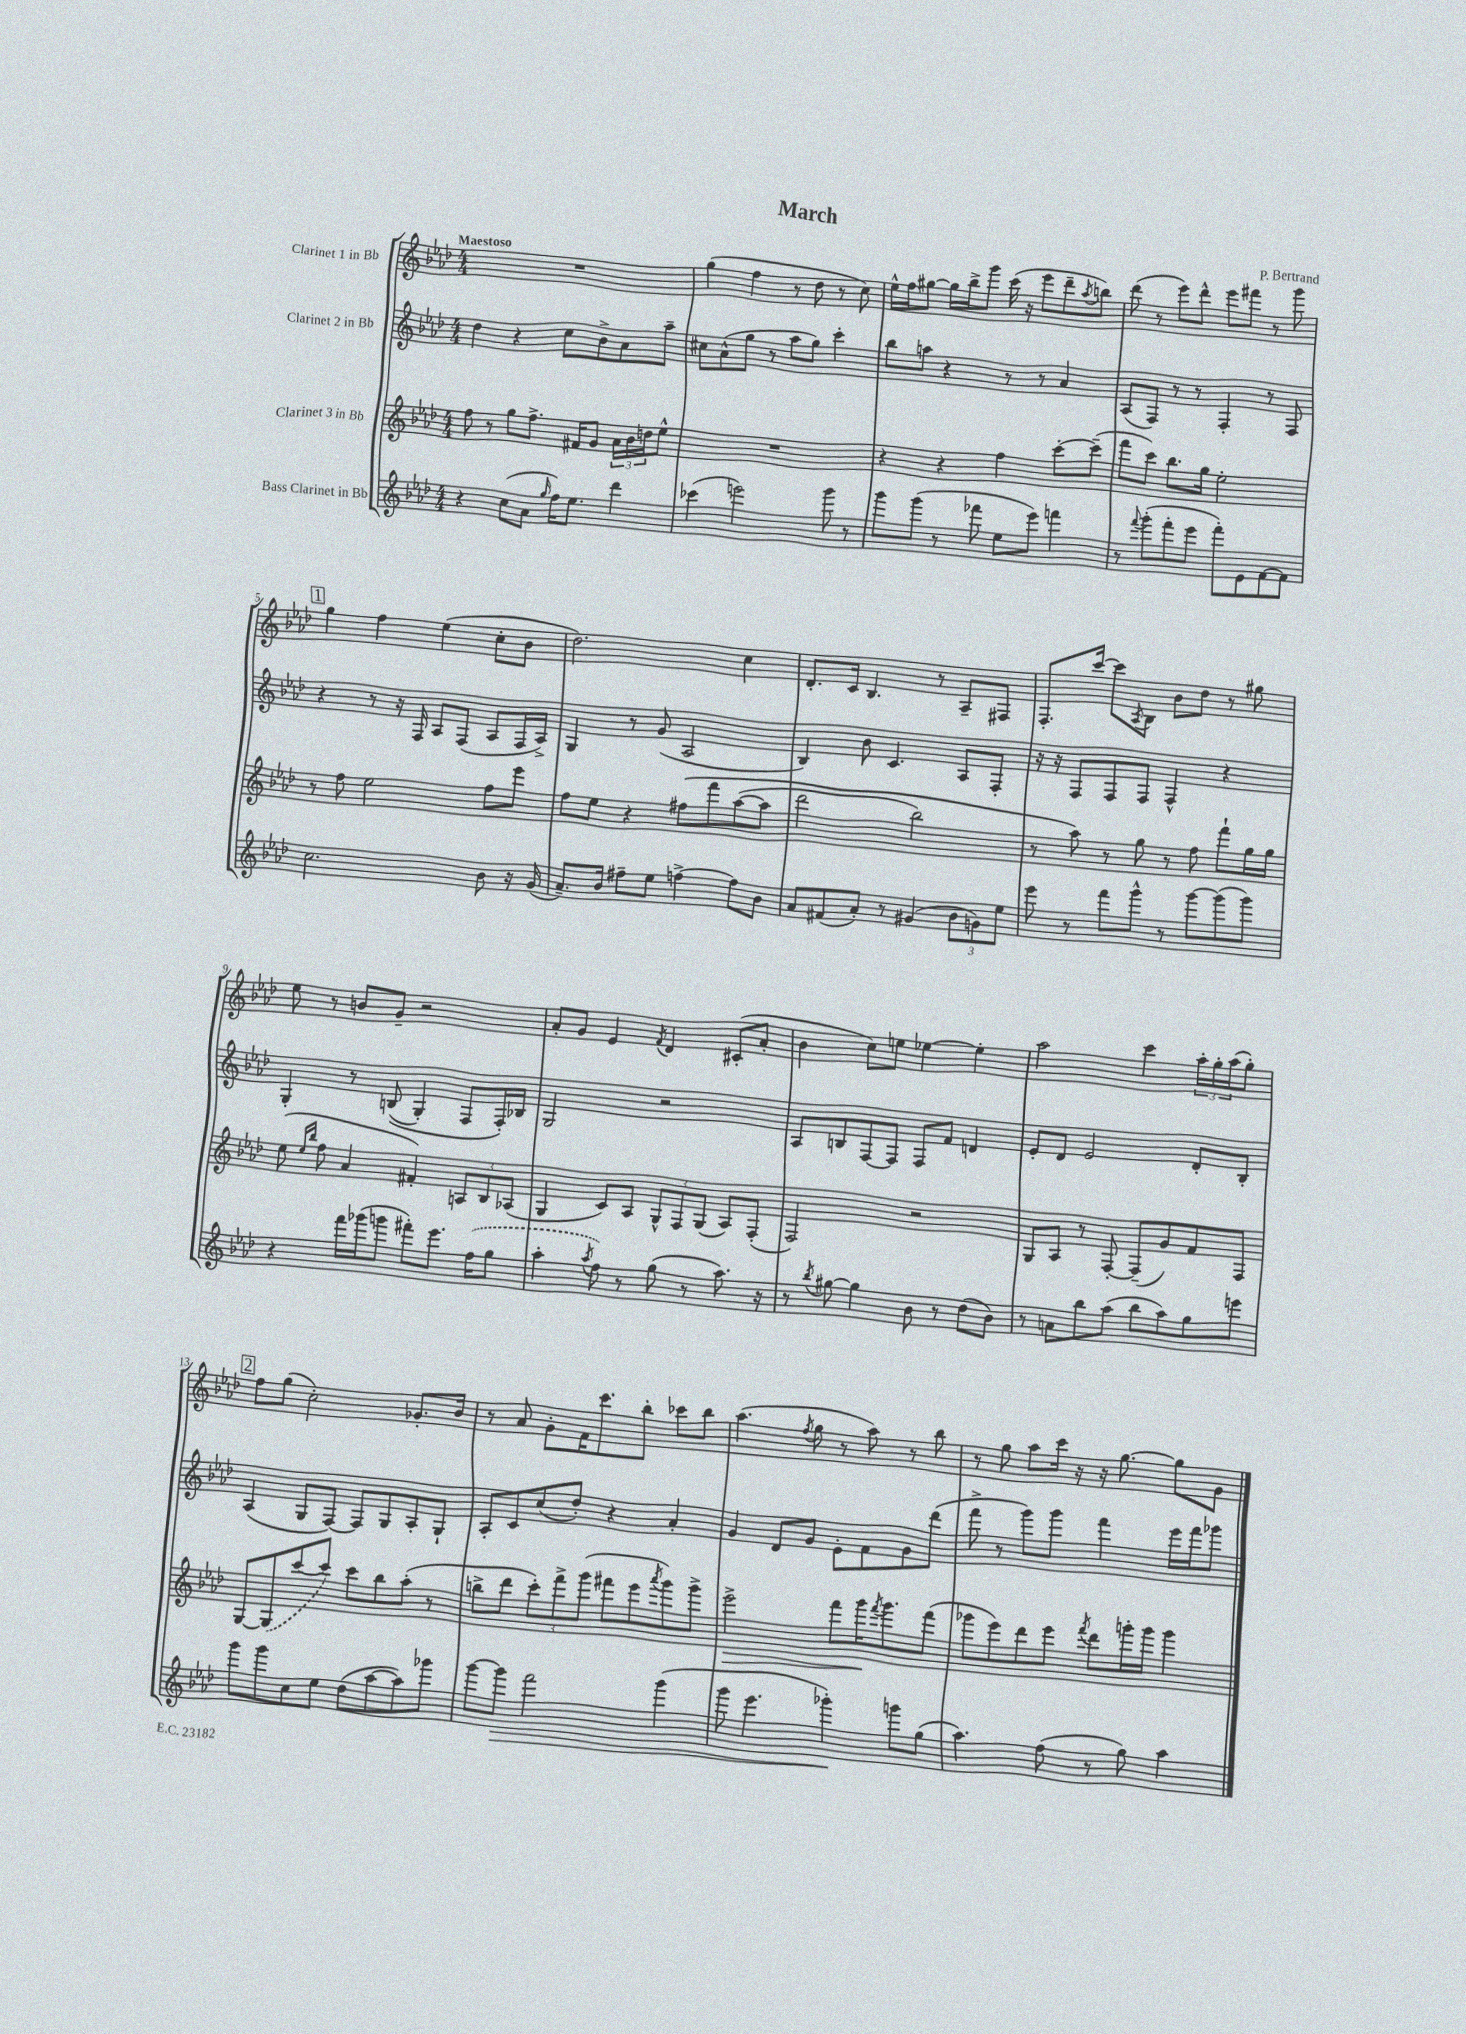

**kern	**kern	**kern	**kern
*staff4	*staff3	*staff2	*staff1
*clefG2	*clefG2	*clefG2	*clefG2
*k[b-e-a-d-]	*k[b-e-a-d-]	*k[b-e-a-d-]	*k[b-e-a-d-]
*M4/4	*M4/4	*M4/4	*M4/4
4r	8ff	4dd-	1r
.	8r	.	.
(8cc	8gg	4r	.
8a-	8.ff^	.	.
16qqgg	.	.	.
16ff)	.	8cc	.
8.ee-	16f#	.	.
.	8g	8b-^	.
4ddd-	24a-	8a-	.
.	24b-	.	.
.	24dd	.	.
.	8ee-^^	8aa-~	.
=	=	=	=
(4ccc-	1r	8cc#	(4gg
.	.	(8a-^^	.
2eee)	.	8gg	4ff
.	.	8r	.
.	.	8aa-	8r
.	.	8gg)	8dd-
8ggg	.	4ccc'	8r
8r	.	.	8cc)
=	=	=	=
8ggg	4r	8bb-	16ee-^^
.	.	.	16ff
(8ggg	.	8aa	[8gg#
8r	4r	4r	16gg#]
.	.	.	16bb-^
8fff-	.	.	8ggg
8ee-	4ff	8r	(16ccc
.	.	.	16r
8eee-)	.	8r	8eee-
4fff	[8ccc'	4a-	8ddd-~
.	.	.	8qaa-
.	(8ccc~]	.	8bb)
=	=	=	=
8r	8fff	(8A-	(8ddd-
8qqfff	.	.	.
(8ggg'	8ccc)	8F)	8r
8fff'	8.bb-	8r	8eee-)
8eee-	.	8r	8ddd-^^
.	16gg	.	.
8fff')	2ee-'	4F'	8eee-
8e-	.	.	8fff#
[8f	.	8r	8r
8f]	.	8F	8ggg
=	=	=	=
2.cc	8r	4r	4gg
.	8ff	.	.
.	2ee-	8r	4ff
.	.	16r	.
.	.	16F	.
.	.	8A-	(4ee-
.	.	(8F	.
8b-	8ff	8A-	8cc'
16r	8eee-	16F	8b-
(16g	.	16A-^)	.
=	=	=	=
8.a-~)	8ff	4G	2.dd-)
.	8ee-	.	.
16b-	.	.	.
8ff#~	4r	8r	.
8ee-	.	(8g	.
[4ff^	&(8ff#	2A-	.
.	8fff	.	.
8ff]	([8aa-	.	4cc
8b-	8aa-]	.	.
=	=	=	=
8a-	2ddd-	4B-)	8.d-'
(8f#	.	.	.
.	.	.	16c
8a-')	.	8b-	4.B-
8r	.	4.c	.
(4g#	2bb-)	.	.
.	.	.	8r
12b-	.	8A-	8A-~
12g)	.	.	.
.	.	8F'	8F#
12ee-	.	.	.
=	=	=	=
8eee-	8r	16r	8.F'
.	.	16r	.
8r	8aa-&)	8F	.
.	.	.	[16ccc
8fff	8r	8F	8ccc]
.	.	.	8qA-
8ggg^^	8gg	8F	8B-
8r	8r	4F^^	8b-
[8ggg	8ff	.	8dd-
(8ggg]	8fff`	4r	8r
8ggg)	16gg	.	8gg#
.	16gg	.	.
=	=	=	=
4r	(8ee-	4G'	8ee-
.	16qqee-	.	.
.	16qqbb-	.	.
.	8ff	.	8r
16fff	4a-	8r	8b
(16ggg-	.	.	.
8ggg	.	&((8B	8g~
8fff#')	4f#')	4G')	2r
8.eee-	.	.	.
.	12A	8F	.
(16ff	.	.	.
.	12B-	.	.
8gg	.	16F'&)	.
.	(12A-	.	.
.	.	16B-	.
=	=	=	=
4aa-'	4G	2G	8a-'
.	.	.	8g
8qaa-	.	.	.
8ff)	8c)	.	4e-
8r	8A-	.	.
.	.	.	8qf
(8gg	12G^^	2r	4d-
.	12F	.	.
8r	.	.	.
.	(12G	.	.
8.aa-)	8A-)	.	(8c#'
.	(8F'	.	8a-'
16r	.	.	.
=	=	=	=
8r	2F)	8A-	4b-
8qbb-	.	.	.
[8gg#	.	8B	.
4gg#]	.	[8F	8cc)
.	.	8F]	8ee
8b-	2r	8F	[4ee-
8r	.	8f	.
(8dd-	.	4d	4ee-']
8b-)	.	.	.
=	=	=	=
8r	8G	8e-'	2aa-
8a	8A-	8d-	.
8bb-	8r	2e-	.
(8aa-	[8F'	.	.
8bb-	(8F~]	.	4ccc
8aa-)	8g)	.	.
8gg	8f	8d-'	24aa-'
.	.	.	24gg'
.	.	.	(24aa-
8eee	8F	8B-'	8gg')
=	=	=	=
8ggg	[8G	(4A-	8ff
8ggg	(8G]	.	(8gg
8cc	[8ccc	8G	2cc')
8ee-	8ccc])	[8F)	.
(8dd-	8ccc	8F]	.
[8aa-	8bb-	8G	.
8aa-])	(8aa-'	8A-'	8.g-'
8ggg-	8r	8G`	.
.	.	.	16b-
=	=	=	=
[8ggg	8bb^	8A-'	8r
8ggg]	8ddd-	8c	8a-
2fff	12ccc')	(8cc	8g'
.	12fff^	.	.
.	.	8dd-')	16f
.	(12ggg	.	.
.	.	.	8.ccc
.	8fff#	4r	.
.	8eee-	.	8bb-'
.	8qaaa-	.	.
(4ggg	8ggg)	4a-'	8ccc-
.	8ggg^	.	8bb-
=	=	=	=
8ggg	2eee-^	4g	(4.aa-
4.eee-	.	.	.
.	.	8d-	.
.	.	.	8qff
.	.	8g	8gg
4ggg-')	8fff	8e-'	8r
.	16ggg	8f	8aa-)
.	8qfff	.	.
.	8.ggg	.	.
8ggg	.	8g	8r
(8gg	(8fff	(8ddd-	8bb-
=	=	=	=
4.aa-)	8ggg-	8fff^	8r
.	8eee-)	8r	8gg
.	8ddd-	8ggg)	8aa-
(8ff	8eee-	8ggg	16ccc
.	.	.	16r
.	8qfff	.	.
8r	8ddd-	4fff	16r
.	.	.	[8.gg
8gg)	16ggg'	.	.
.	16ggg	.	.
4aa-	4ggg	16eee-	8gg]
.	.	16fff	.
.	.	8ggg-	8g
==	==	==	==
*-	*-	*-	*-
